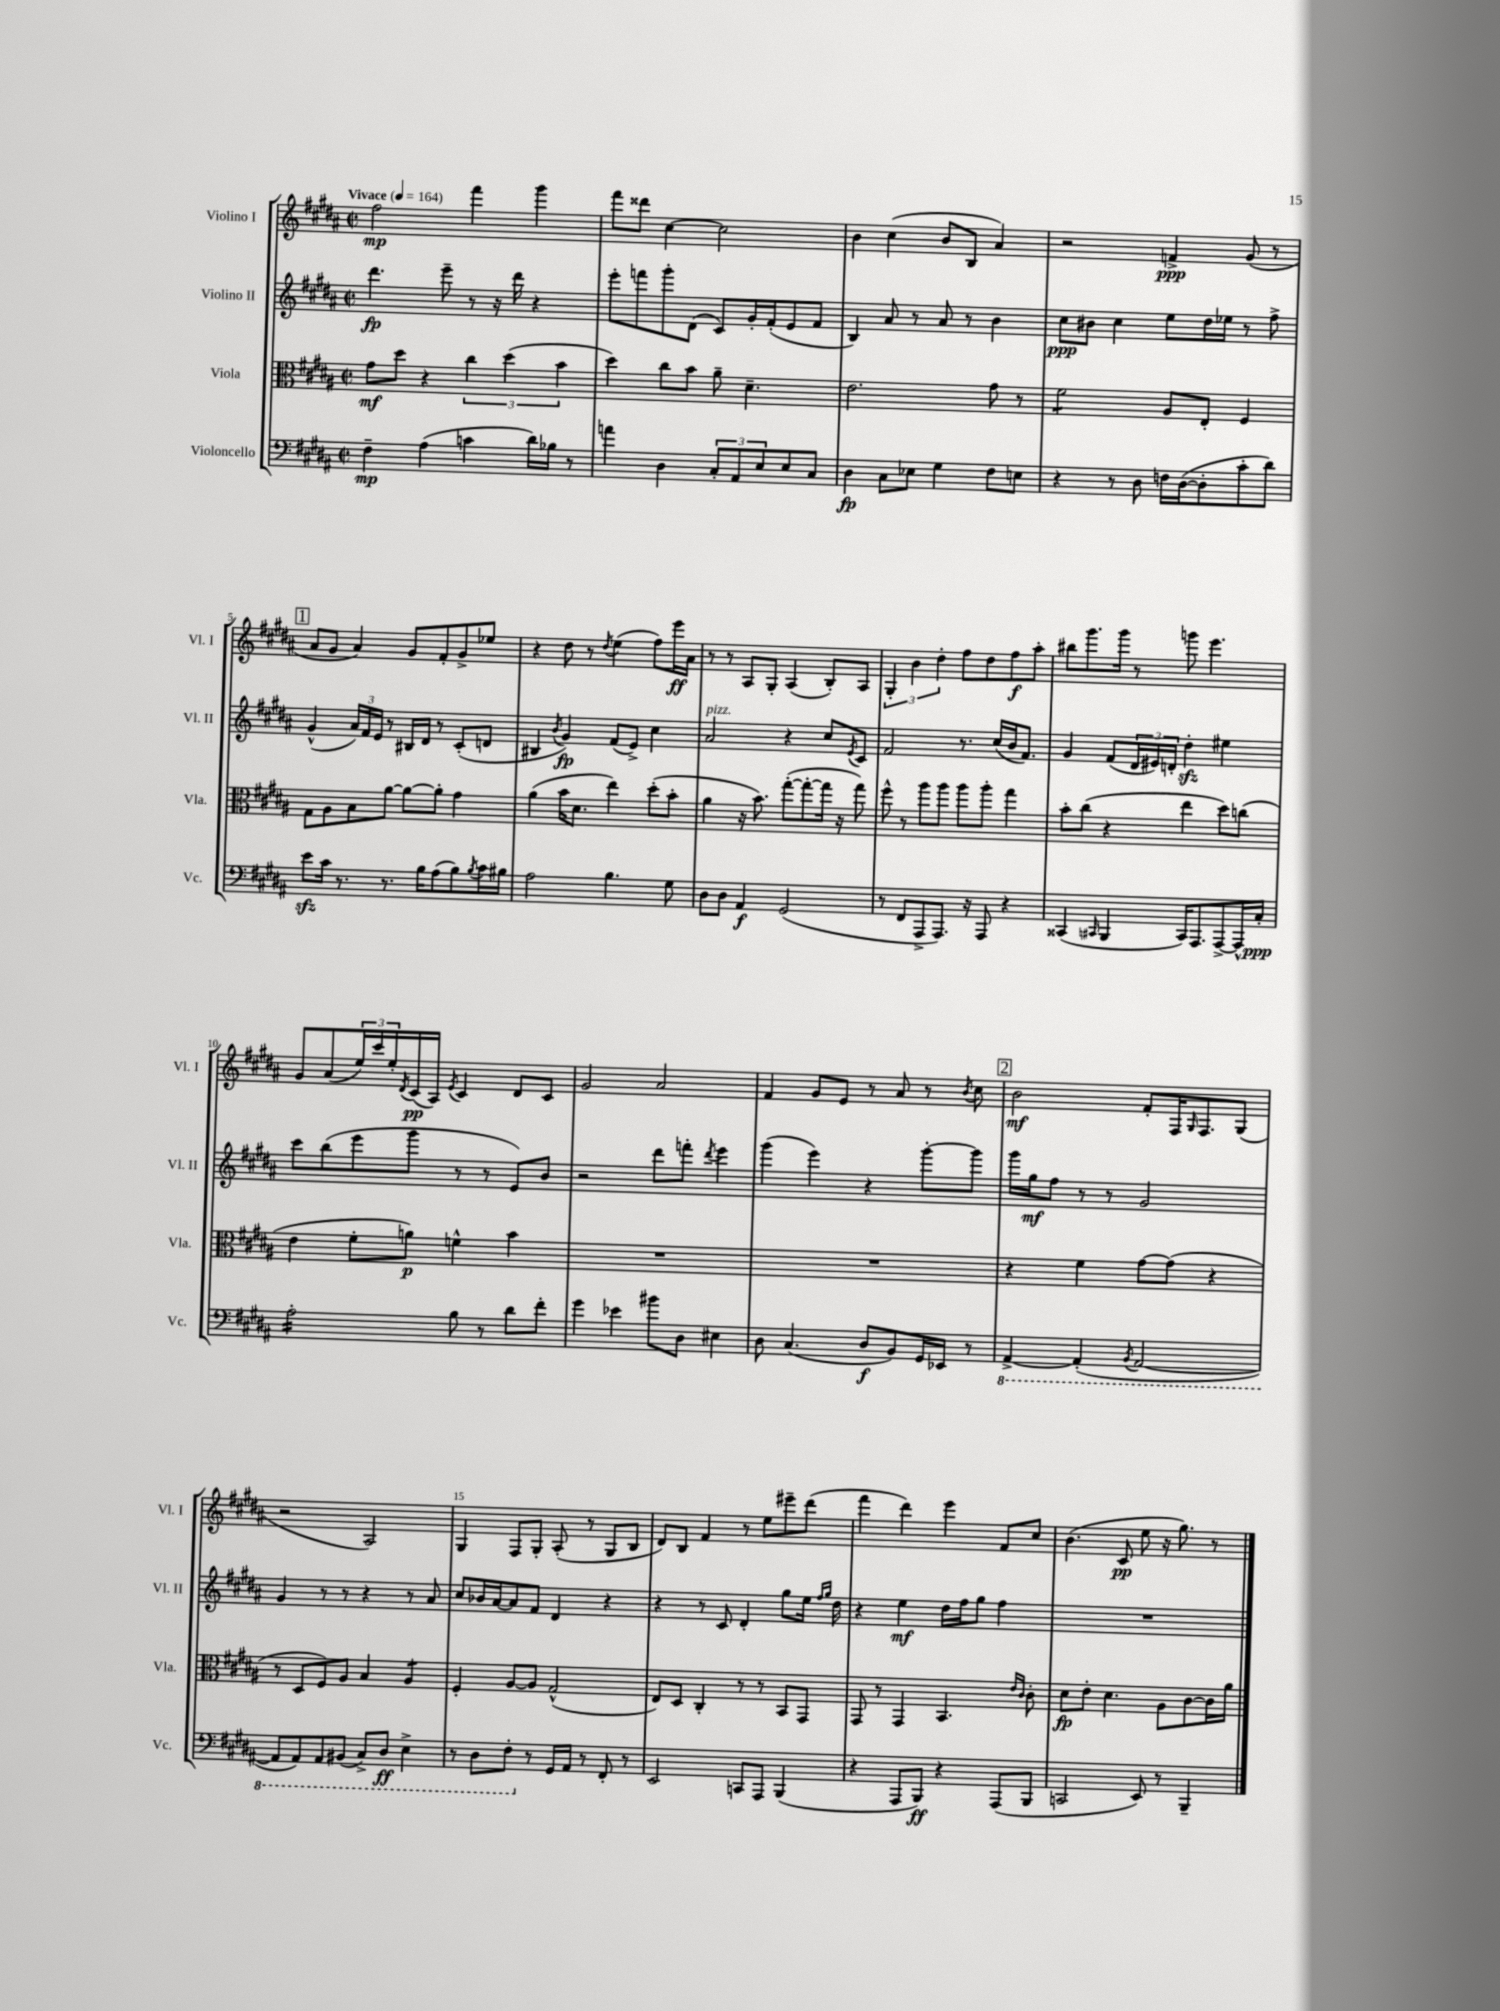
<<
\new StaffGroup <<
\new Staff = "s0" \with { instrumentName = "Violino I" shortInstrumentName = "Vl. I" } {
    \clef treble \key b \major \defaultTimeSignature \time 2/2 \tempo "Vivace" 4 = 164
    fis''2\mp fis'''4 gis'''4 |
    fis'''8 disis'''8 cis''4~ cis''2 |
    b'4 cis''4( b'8 b8 ais'4) |
    r2 f'4->\ppp gis'8( r8 |
    \mark \markup { \box "1" } ais'8 gis'8 ais'4) gis'8 fis'8-. gis'8-> ees''8 |
    r4 dis''8 r8 \acciaccatura { dis''8 } e''4( fis''8) e'''16\ff ais'16 |
    r8 r8 ais8 gis8-. ais4( b8-.) ais8 |
    \tuplet 3/2 { gis4-. b'4 dis''4-. } fis''8 dis''8 fis''8\f ais''8-. |
    bis''8 gis'''8. gis'''16 r8 g'''8 e'''4. |
    gis'8 ais'8( \tuplet 3/2 { e''16) cis'''16 e''16-. } \acciaccatura { dis'8 } cis'16\pp( ais16) \acciaccatura { e'8 } cis'4 dis'8 cis'8 |
    gis'2 ais'2 |
    fis'4 gis'8 e'8 r8 ais'8 r8 \acciaccatura { b'8 } cis''8 |
    \mark \markup { \box "2" } b'2\mf fis'8-. fis16 \grace { gis16 } fis8. gis8( |
    r2 ais2) |
    gis4 fis8 gis8-. ais8-.( r8 gis8 b8 |
    dis'8) b8 fis'4 r8 e''8 eis'''8-- dis'''8( |
    fis'''4 dis'''4) e'''4 fis'8 cis''8 |
    b'4.( cis'8\pp e''8 r16 gis''8.) r8 \bar "|." |
}
\new Staff = "s1" \with { instrumentName = "Violino II" shortInstrumentName = "Vl. II" } {
    \clef treble \key b \major \defaultTimeSignature \time 2/2
    dis'''4.\fp e'''8-- r8 r16 dis'''16 r4 |
    e'''8-. f'''8 gis'''8-. dis'8( cis'8) gis'16-. fis'16-.( e'8 fis'8 |
    b4) ais'8 r8 ais'8 r8 b'4 |
    cis''8\ppp bis'8 cis''4 e''8 dis''16 ees''16 r8 fis''8-> |
    \mark \markup { \box "1" } gis'4-^( \tuplet 3/2 { ais'16) fis'16 e'16 } r8 bis16 dis'16 r8 cis'8-.( d'8 |
    bis4 \acciaccatura { b'8 } gis'4\fp) fis'8( e'8->) cis''4 |
    ais'2^\markup { \italic "pizz." } r4 cis''8 \acciaccatura { e'8 } cis'8 |
    fis'2 r8. cis''16( b'16 fis'8.) |
    gis'4 fis'8( \tuplet 3/2 { dis'16 eis'16) d'16-. } dis''4-.\sfz eis''4 |
    cis'''8 b''8( e'''8 gis'''8 r8 r8 e'8) b'8 |
    r2 dis'''8 f'''8-. \acciaccatura { dis'''8 } e'''4 |
    gis'''4( e'''4) r4 gis'''8~-. gis'''8 |
    \mark \markup { \box "2" } gis'''16 gis''16\mf fis''8 r8 r8 gis'2 |
    gis'4 r8 r8 r4 r8 ais'8 |
    cis''8 bes'16 ais'16~ ais'8 fis'8 dis'4 r4 |
    r4 r8 cis'8 dis'4-. gis''8 e''16 \grace { fis''16 gis''16 } dis''16 |
    r4 e''4\mf dis''16 fis''16 gis''8 fis''4 |
    R1 \bar "|." |
}
\new Staff = "s2" \with { instrumentName = "Viola" shortInstrumentName = "Vla." } {
    \clef alto \key b \major \defaultTimeSignature \time 2/2
    gis'8\mf dis''8 r4 \tuplet 3/2 { cis''4 dis''4( b'4 } |
    dis''4) cis''8 b'8 ais'8-- dis'4.-- |
    e'2. gis'8 r8 |
    fis'2:8 ais8 e8-. fis4 |
    \mark \markup { \box "1" } gis8 ais8 b8 ais'8~ ais'8~ ais'8-. gis'4 |
    ais'4( b'16 dis'8. e''4) dis''8-.( b'8-. |
    ais'4 r16 b'8.) gis''8~-.( gis''8~-. gis''16 r16 gis''8) |
    fis''8-^ r8 ais''8 ais''8 ais''8 ais''8-. gis''4 |
    b'8-. cis''8( r4 e''4 dis''8) c''8( |
    e'4 fis'8-. a'8\p) f'4-^ b'4 |
    R1 |
    R1 |
    \mark \markup { \box "2" } r4 fis'4 gis'8~ gis'8( r4 |
    r8 dis8 fis8) ais8 b4 ais4:8 |
    fis4-. ais8~ ais8 gis2-^( |
    e8) dis8 cis4-. r8 r8 b,8 gis,8 |
    gis,8 r8 gis,4 b,4. \grace { e'16 cis'16 } cis'8-. |
    dis'8\fp e'8-. dis'4. ais8 cis'8~ cis'16 ais'16 \bar "|." |
}
\new Staff = "s3" \with { instrumentName = "Violoncello" shortInstrumentName = "Vc." } {
    \clef bass \key b \major \defaultTimeSignature \time 2/2
    fis4--\mp ais4( c'4 dis'16) bes16 r8 |
    a'4 dis4 \tuplet 3/2 { cis8-. ais,8 e8 } e8 cis8 |
    dis4\fp cis8 ees8 gis4 fis8 e8 |
    r4 r8 dis8 f16 dis16~( dis8-. cis'8-. dis'8) |
    \mark \markup { \box "1" } e'8\sfz cis'16 r8. r8. b16 ais8( b8) \acciaccatura { b8 } cis'16 bis16 |
    ais2 b4. gis8 |
    dis8 dis8 ais,4\f gis,2( |
    r8 fis,8 ais,,8-> ais,,8.) r16 ais,,8 r4 |
    cisis,4( \grace { cis,16 } b,,4 cis,16) ais,,8. ais,,8~-> ais,,16-^ cis16-.\ppp |
    ais2:16-. b8 r8 dis'8 fis'8-. |
    gis'4 ees'4 bis'8 dis8 eis4 |
    dis8 cis4.( dis8\f b,8) gis,16 ees,16 r8 |
    \mark \markup { \box "2" } \ottava #-1 ais,,4~-> ais,,4-.( \acciaccatura { b,,8 } ais,,2~ |
    ais,,8 ais,,8) ais,,8 bis,,8( cis,8->) dis,8\ff e,4-> |
    r8 dis,8 fis,8-. \ottava #0 r8 gis,16 ais,16 r8 fis,8-. r8 |
    e,2 c,8 ais,,8 b,,4( |
    r4 ais,,8 b,,8\ff) r4 ais,,8( b,,8 |
    c,2 e,8) r8 b,,4-- \bar "|." |
}
>>
>>
\layout { \context { \Score \override BarNumber.break-visibility = ##(#f #t #t) barNumberVisibility = #(every-nth-bar-number-visible 5) } }
